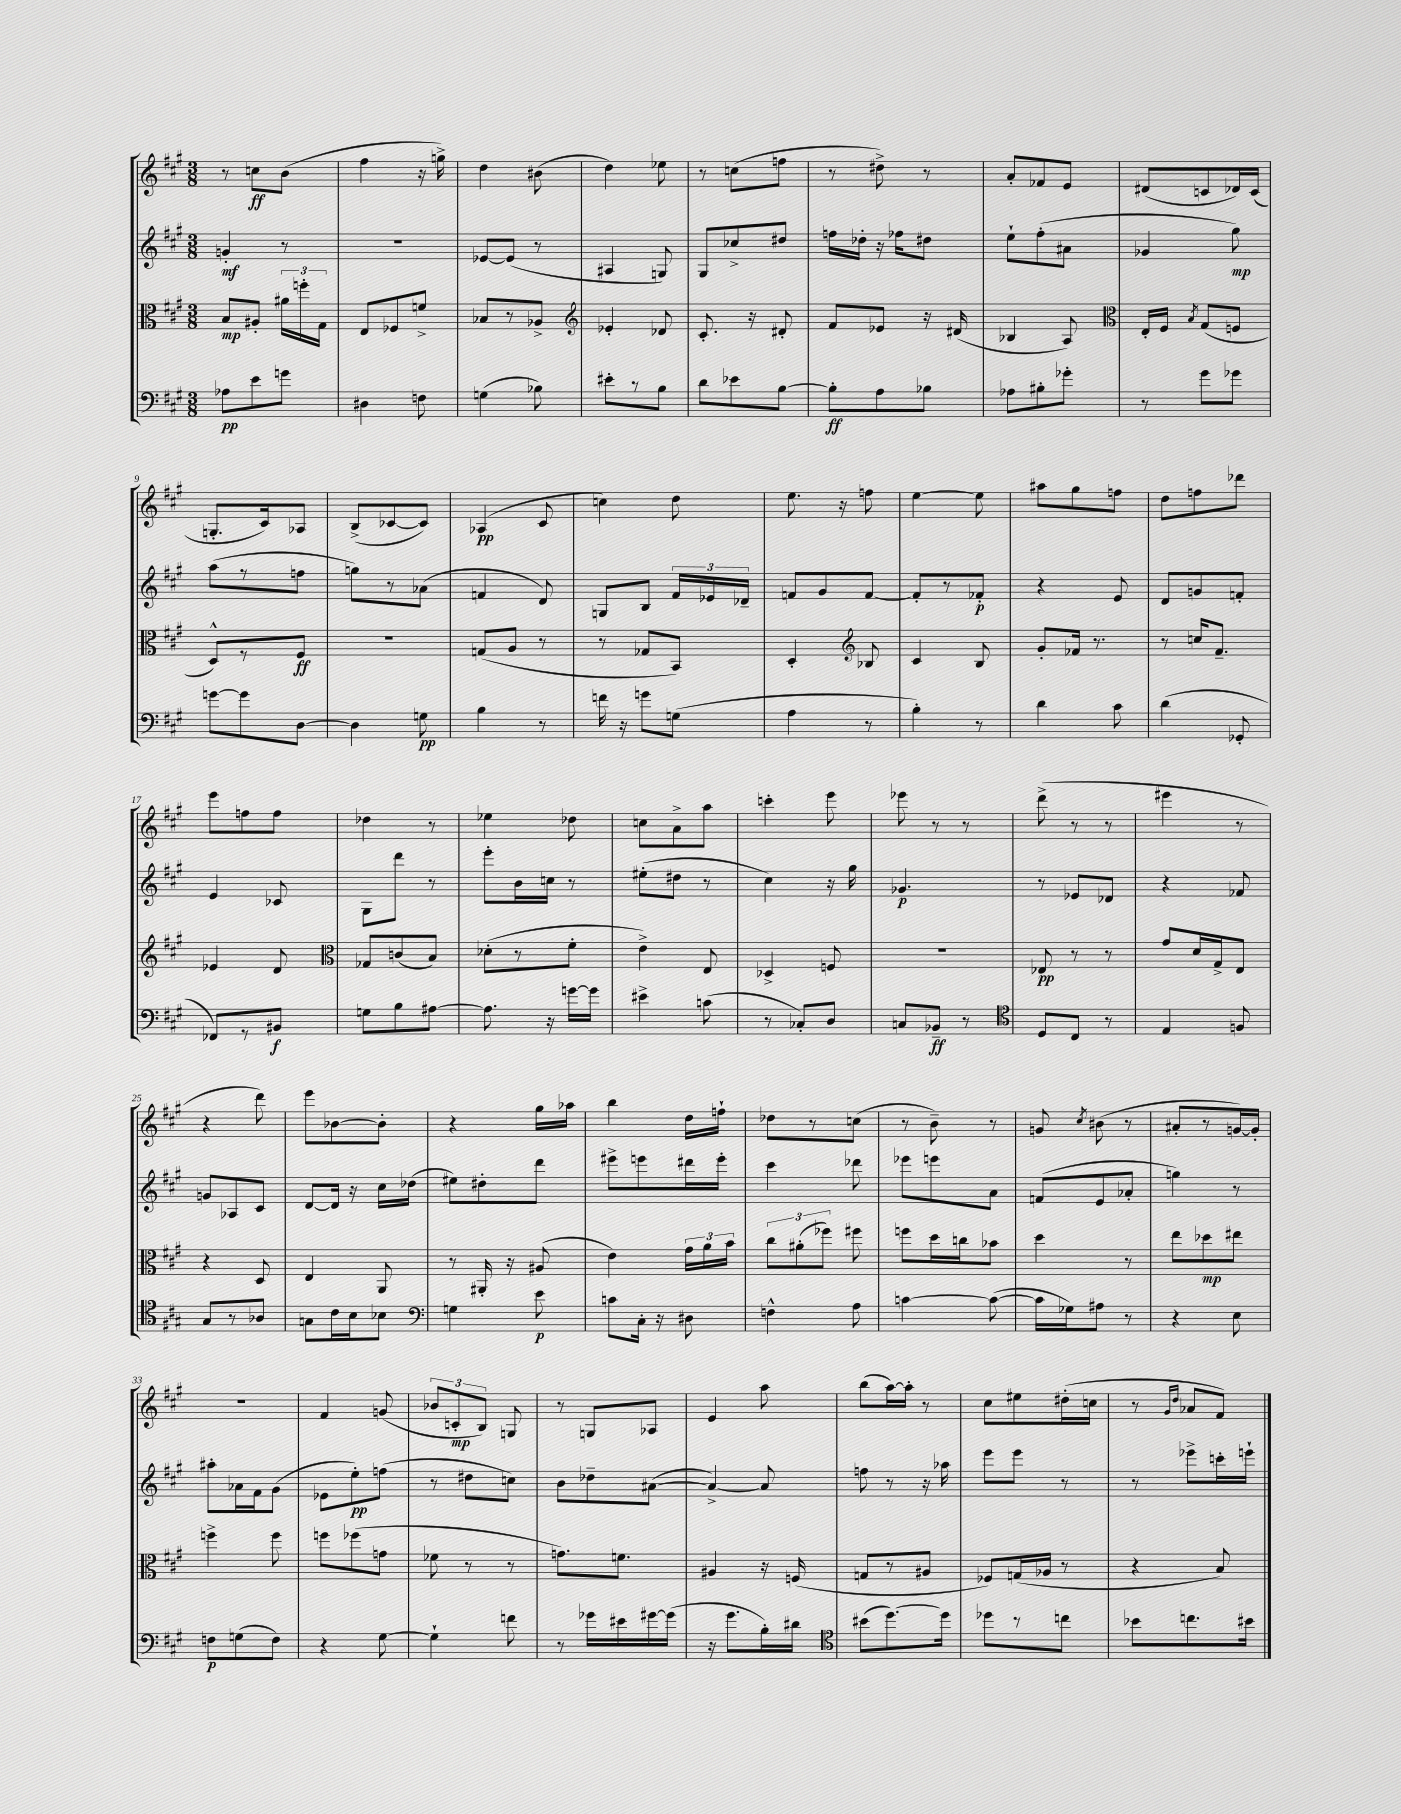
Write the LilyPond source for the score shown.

<<
\new StaffGroup <<
\new Staff = "s0" {
    \clef treble \key a \major \numericTimeSignature \time 3/8
    \autoBeamOff r8 c''8[\ff b'8]( |
    fis''4 r16 g''16->) |
    d''4 bis'8( |
    d''4) ees''8 |
    r8 c''8[( f''8] |
    r8 dis''8->) r8 |
    a'8[-. fes'8 e'8] |
    dis'8[( c'8 des'16) c'16]( |
    g8.[-. cis'16) aes8] |
    b8[->( ces'8~ ces'8]) |
    aes4\pp( cis'8 |
    c''4) d''8 |
    e''8. r16 f''8 |
    e''4~ e''8 |
    ais''8[ gis''8 f''8] |
    d''8[ f''8 des'''8] |
    e'''8[ f''8 f''8] |
    des''4 r8 |
    ees''4 des''8 |
    c''8[ a'8-> a''8] |
    c'''4-. e'''8 |
    ees'''8 r8 r8 |
    d'''8->( r8 r8 |
    eis'''4 r8 |
    r4 d'''8) |
    e'''8[ bes'8~ bes'8]-. |
    r4 gis''16[ aes''16] |
    b''4 d''16[ f''16]-! |
    des''8[ r8 c''8]( |
    r8 b'8--) r8 |
    g'8 \acciaccatura { cis''8 } bis'8( r8 |
    ais'8[-. r8 g'16~) g'16]-. |
    R4. |
    fis'4 g'8( |
    \tuplet 3/2 { bes'8[ c'8-.\mp b8]) } g8 |
    r8 g8[ aes8] |
    e'4 a''8 |
    b''8[( a''16~) a''16]-. r8 |
    cis''8[ eis''8 dis''16-.( c''16] |
    r8 \grace { gis'16[ d''16] } aes'8[ fis'8]) \bar "|." |
}
\new Staff = "s1" {
    \clef treble \key a \major \numericTimeSignature \time 3/8
    \autoBeamOff g'4-.\mf r8 |
    R4. |
    ees'8[~ ees'8]( r8 |
    ais4 g8) |
    gis8[ ces''8-> dis''8] |
    f''16[ des''16]-. r16 fes''16[ dis''8] |
    e''8[-! fis''8-.( ais'8] |
    ges'4 gis''8\mp) |
    a''8[( r8 f''8] |
    g''8[) r8 aes'8]( |
    f'4 d'8) |
    g8[ b8] \tuplet 3/2 { fis'16[ ees'16 des'16]-- } |
    f'8[ gis'8 f'8]~ |
    f'8[-. r8 fes'8]-.\p |
    r4 e'8 |
    d'8[ g'8 f'8]-. |
    e'4 ces'8 |
    gis8[ d'''8] r8 |
    e'''8[-. b'16 c''16] r8 |
    eis''8[-.( dis''8] r8 |
    cis''4) r16 gis''16 |
    ges'4.\p |
    r8 ees'8[ des'8] |
    r4 fes'8 |
    g'8[ aes8 cis'8] |
    d'8[~ d'16] r16 cis''16[ des''16]( |
    eis''8[) dis''8-. d'''8] |
    eis'''8[-> e'''8 dis'''16 e'''16]-. |
    cis'''4 des'''8 |
    ees'''8[ e'''8 a'8] |
    f'8[( e'8 aes'8]-. |
    g''4) r8 |
    ais''8[-. aes'16 fis'16 gis'8]( |
    ees'8[ e''8-.\pp) f''8]( |
    r8 dis''8[ c''8]) |
    b'8[ des''8-- ais'8]~( |
    ais'4~->) ais'8 |
    f''8 r8 r16 aes''16 |
    e'''8[ e'''8] r8 |
    r8 ees'''8[-> c'''16-. e'''16]-! \bar "|." |
}
\new Staff = "s2" {
    \clef alto \key a \major \numericTimeSignature \time 3/8
    \autoBeamOff b8[\mp ais8]-. \tuplet 3/2 { ais'16[ f''16-. gis16] } |
    e8[ fes8 f'8]-> |
    bes8[ r8 aes8]-> |
    \clef treble ees'4-. des'8 |
    cis'8.-. r16 dis'8-. |
    fis'8[ ees'8] r16 dis'16( |
    bes4 a8) |
    \clef alto e16[-. fis16] \acciaccatura { b8 } gis8[( f8] |
    d8[-^) r8 fis8]\ff |
    R4. |
    g8[( a8] r8 |
    r8 ges8[ b,8]) |
    d4-. \clef treble bes8 |
    cis'4 b8 |
    gis'8[-. fes'16] r8. |
    r8 c''16[ fis'8.]-- |
    ees'4 d'8 |
    \clef alto ges8[ c'8( b8]) |
    des'8[-.( r8 fis'8]-. |
    e'4->) e8 |
    des4-> f8 |
    R4. |
    ees8\pp r8 r8 |
    gis'8[ d'16 gis16-> e8] |
    r4 d8 |
    e4 a,8 |
    r8 ais,16-. r16 ais8( |
    e'4) \tuplet 3/2 { gis'16[ a'16 b'16] } |
    \tuplet 3/2 { cis''8[ ais'8-.( fes''8]) } fis''8 |
    f''8[ d''16 c''16 bes'8] |
    d''4 r8 |
    e''8[ des''8\mp eis''8] |
    f''4-> f''8 |
    f''8[ fes''8( g'8] |
    fes'8 r8 r8 |
    g'8.[) f'8.] |
    ais4 r16 f16( |
    g8[ r8 ais8] |
    fes8[) g16( aes16] r8 |
    r4 b8) \bar "|." |
}
\new Staff = "s3" {
    \clef bass \key a \major \numericTimeSignature \time 3/8
    \autoBeamOff aes8[\pp e'8 g'8] |
    dis4 f8 |
    g4( bes8) |
    eis'8[-. r8 b8] |
    d'8[ ees'8 b8]~ |
    b8[-.\ff a8 bes8] |
    aes8[ bis8-. ges'8]-. |
    r8 gis'8[ ges'8] |
    g'8[~ g'8 d8]~ |
    d4 g8\pp |
    b4 r8 |
    f'16 r16 g'8[ g8]( |
    a4 r8 |
    b4-.) r8 |
    d'4 cis'8 |
    d'4( ges,8-. |
    fes,8[) r8 bis,8]\f |
    g8[ b8 ais8]~ |
    ais8. r16 g'16[~ g'16] |
    eis'4-> c'8( |
    r8 ces8[-.) d8] |
    c8[ bes,8]--\ff r8 |
    \clef tenor d8[ cis8] r8 |
    e4 f8 |
    gis8[ r8 aes8] |
    g8[ cis'16 b16 bes8] |
    \clef bass g4 e'8\p |
    c'8[ cis16]-. r16 dis8 |
    f4-^ a8 |
    c'4~ c'8~( |
    c'16[ ges16) ais8] r8 |
    r4 e8 |
    f8[\p g8( f8]) |
    r4 gis8~ |
    gis4-! f'8 |
    r8 ges'16[ eis'16 gis'16~ gis'16]( |
    r16 gis'8.[ b16-.) dis'16] |
    \clef tenor bis'8[( d''8.~) d''16] |
    des''8[ r8 c''8] |
    bes'8[ c''8. bis'16] \bar "|." |
}
>>
>>
